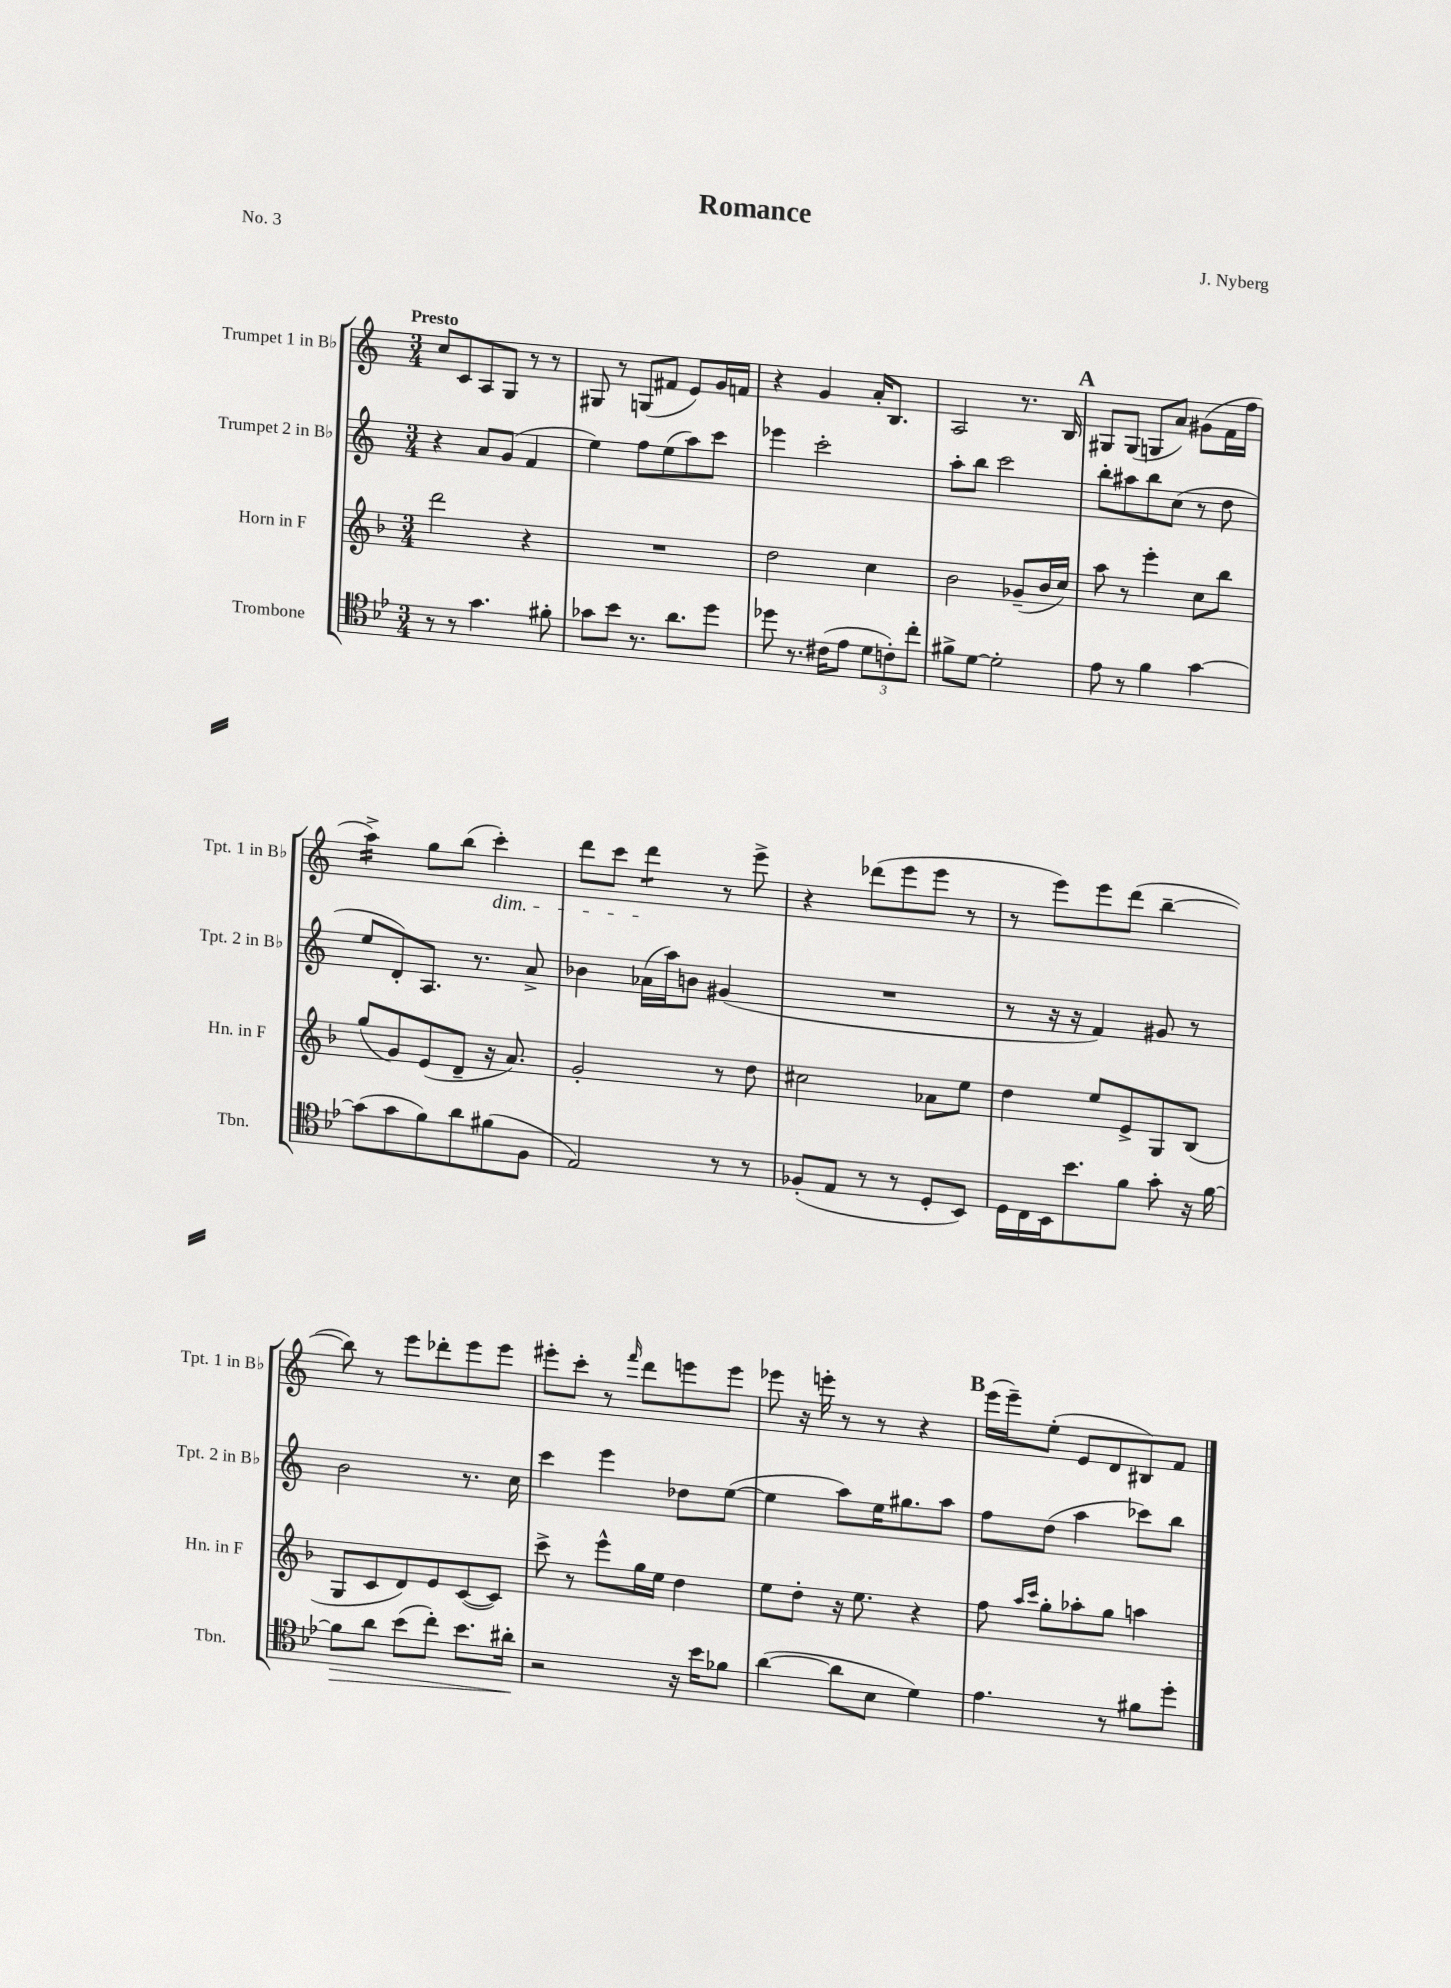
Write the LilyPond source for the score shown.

\header { title = "Romance" composer = "J. Nyberg" piece = "No. 3" }
<<
\new StaffGroup <<
\new Staff = "s0" \with { instrumentName = "Trumpet 1 in Bb" shortInstrumentName = "Tpt. 1 in Bb" } {
    \clef treble \key c \major \numericTimeSignature \time 3/4 \tempo "Presto"
    c''8 c'8 a8 g8 r8 r8 |
    gis8 r8 g8( fis'8 e'8) g'16 f'16 |
    r4 g'4 a'16-. b8. |
    a2 r8. b16 |
    \mark \markup { \bold "A" } gis8 gis8( g8 a'8) gis'8( f'16 f''16 |
    a''4:16->) g''8 b''8( c'''4-.\dim) |
    d'''8 c'''8 d'''4:8\! r8 e'''8-> |
    r4 des'''8( e'''8 e'''8 r8 |
    r8 e'''8) e'''8 d'''8( b''4~-- |
    b''8) r8 e'''8 des'''8-. e'''8 e'''8 |
    eis'''8-. c'''8-. r8 \grace { f'''16 } d'''8 e'''8 e'''8 |
    ees'''8 r16 e'''16-. r8 r8 r4 |
    \mark \markup { \bold "B" } e'''16( e'''16--) e''8-.( e'8 d'8 bis8) f'8 \bar "|." |
}
\new Staff = "s1" \with { instrumentName = "Trumpet 2 in Bb" shortInstrumentName = "Tpt. 2 in Bb" } {
    \clef treble \key c \major \numericTimeSignature \time 3/4
    r4 a'8 g'8( f'4 |
    e''4) f''8 e''8( a''8) c'''8 |
    ees'''4 c'''2-. |
    a''8-. b''8 c'''2 |
    \mark \markup { \bold "A" } b''8-. ais''8 b''8 c''8( r8 d''8 |
    e''8 d'8-.) a8. r8. a'8-> |
    bes'4 aes'16( a''16) b'8 gis'4( |
    R2. |
    r8 r16 r16 f'4) gis'8 r8 |
    b'2 r8. c''16 |
    c'''4 e'''4 des''8 e''8~( |
    e''4 a''8) e''16 gis''8. a''8 |
    \mark \markup { \bold "B" } f''8 d''8( a''4 ces'''8) b''8 \bar "|." |
}
\new Staff = "s2" \with { instrumentName = "Horn in F" shortInstrumentName = "Hn. in F" } {
    \clef treble \key f \major \numericTimeSignature \time 3/4
    d'''2 r4 |
    R2. |
    d''2 c''4 |
    bes'2 ges'8--( bes'16 c''16) |
    \mark \markup { \bold "A" } a''8 r8 e'''4-. c''8 bes''8 |
    g''8( g'8) e'8( d'8-- r16 a'8.) |
    g'2-. r8 d''8 |
    cis''2 aes'8 e''8 |
    d''4 e''8 e'8-> g8 bes8( |
    g8 c'8 d'8) e'8 c'8~( c'8) |
    c'''8-> r8 e'''8-^ g''16 e''16 d''4 |
    e''8 d''8-. r16 e''8. r4 |
    \mark \markup { \bold "B" } f''8 \grace { a''16 c'''16 } g''8-. aes''8-. g''8 a''4 \bar "|." |
}
\new Staff = "s3" \with { instrumentName = "Trombone" shortInstrumentName = "Tbn." } {
    \clef tenor \key bes \major \numericTimeSignature \time 3/4
    r8 r8 g'4. fis'8-. |
    ges'8 bes'8 r8. a'8. d''8 |
    des''8 r8. cis'16( ees'8 \tuplet 3/2 { d'8 c'8-.) c''8-. } |
    fis'8-> d'8~ d'2-. |
    \mark \markup { \bold "A" } ees'8 r8 f'4 g'4~ |
    g'8( g'8 f'8) a'8 fis'8( f8 |
    ees2) r8 r8 |
    fes8-.( ees8 r8 r8 d8-. bes,8) |
    d16 c16 bes,16 bes'8. f'8 g'8-. r16 f'16~ |
    f'8\> a'8 bes'8( c''8-.) bes'8. ais'16-.\! |
    r2 r16 bes'16 fes'8 |
    a'4~( a'8 bes8 d'4) |
    \mark \markup { \bold "B" } ees'4. r8 fis'8 d''8-. \bar "|." |
}
>>
>>
\layout { \context { \Score \remove "Bar_number_engraver" } }
